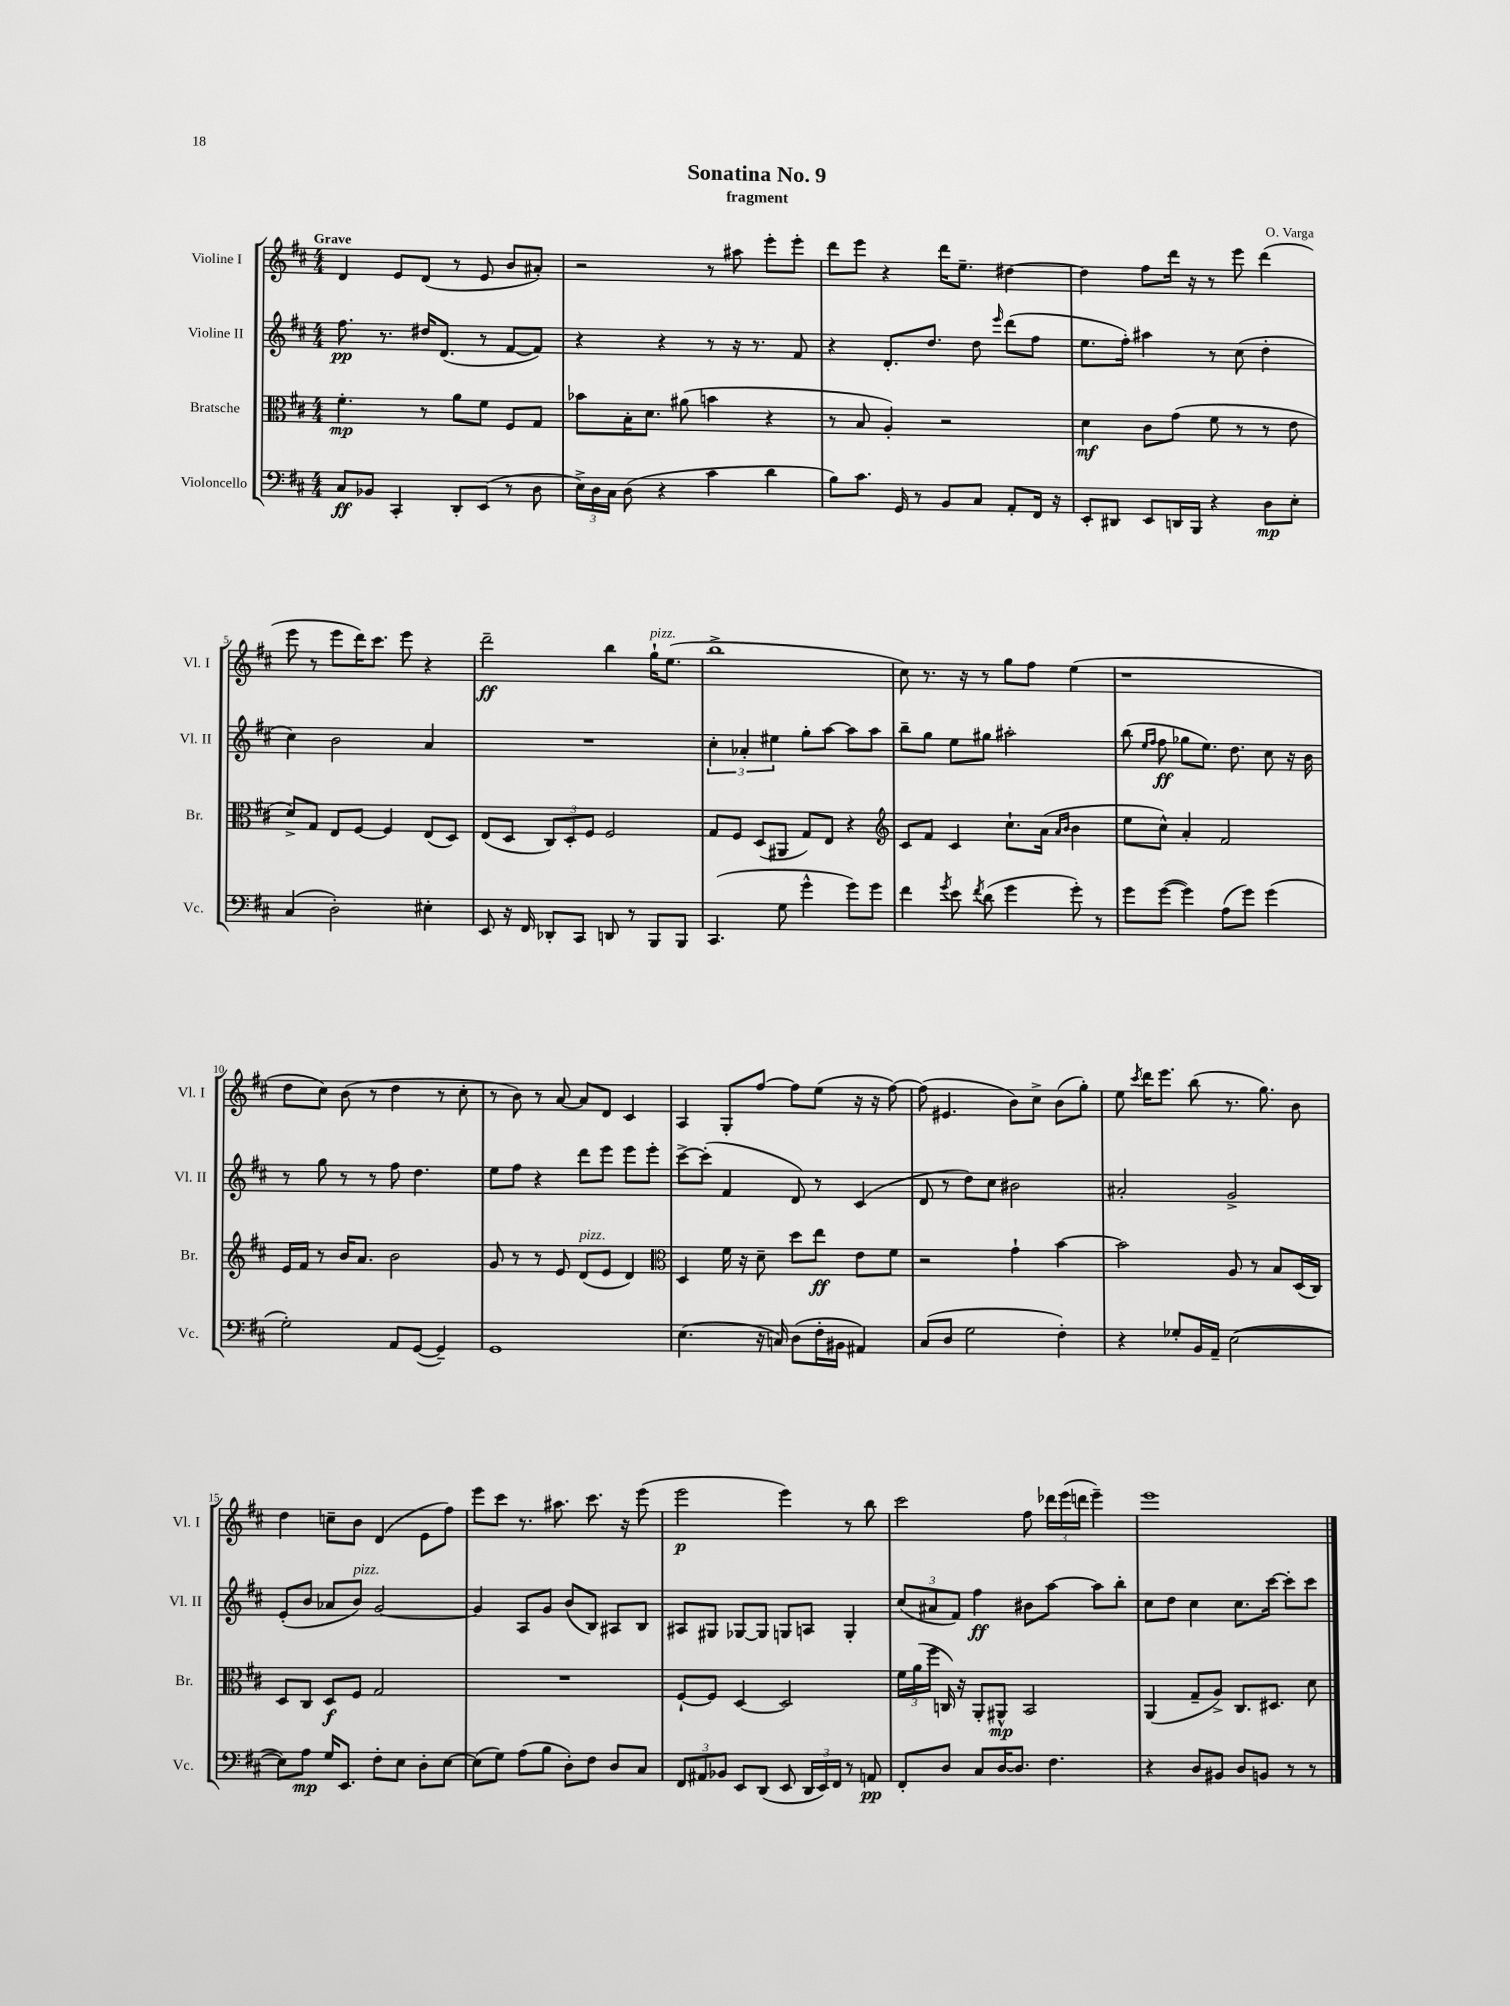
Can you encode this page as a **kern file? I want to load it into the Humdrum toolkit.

**kern	**kern	**kern	**kern
*staff4	*staff3	*staff2	*staff1
*clefF4	*clefC3	*clefG2	*clefG2
*k[f#c#]	*k[f#c#]	*k[f#c#]	*k[f#c#]
*M4/4	*M4/4	*M4/4	*M4/4
8C#	4.f#'	8.ff#	4d
8BB-	.	.	.
.	.	8.r	.
4CC#'	.	.	8e
.	8r	16dd#	(8d
.	.	(8.d	.
8DD'	8a	.	8r
(8EE	8f#	8r	8e
8r	8F#	[8f#	8b
8D	8G	8f#])	8a#')
=	=	=	=
24E^)	8b-	4r	2r
24D	.	.	.
24C#	.	.	.
(8D	16B'	.	.
.	8.d	.	.
4r	.	4r	.
.	(8a#	.	.
4c#	4b	8r	8r
.	.	16r	8aa#
.	.	8.r	.
4d	4r	.	8eee'
.	.	8f#	8eee'
=	=	=	=
8B)	8r	4r	8ddd
8.c#	8B	.	8eee
.	4A')	8.d'	4r
16GG	.	.	.
8r	.	.	.
.	.	8.dd	.
8BB	2r	.	16ddd
.	.	.	8.ee~
8C#	.	8dd	.
.	.	16qqeee	.
8AA'	.	(8ddd	[4dd#
16FF#	.	8ff#	.
16r	.	.	.
=	=	=	=
8EE'	4d	8.ee	4dd#]
8DD#	.	.	.
.	.	16ff#')	.
8EE	8c#	4aa#	8ff#
16DD	(8g	.	16ddd
16BBB	.	.	16r
4r	8f#	8r	8r
.	8r	(8cc#	8eee
8D	8r	4dd'	(4ddd
8E'	8e	.	.
=	=	=	=
(4C#	8d^)	4cc#)	8eee
.	8G	.	8r
2D')	8E	2b	8eee
.	[8F#	.	16ddd)
.	.	.	8.ccc#
.	4F#]	.	.
.	.	.	8eee
4E#'	(8E	4a	4r
.	8D)	.	.
=	=	=	=
8EE	(8E	1r	2ddd~
16r	8D	.	.
16FF#	.	.	.
8DD-'	12C#)	.	.
.	12D'	.	.
8CC#	.	.	.
.	12F#	.	.
8DD	2F#	.	4bb
8r	.	.	.
8BBB	.	.	16gg`
.	.	.	(8.ee
8BBB	.	.	.
=	=	=	=
(4.CC#	8G	6cc#'	1bb^
.	8F#	.	.
.	.	6a-'	.
.	(8D	.	.
.	.	6ee#	.
8G	8AA#	.	.
4g^^	8G)	8gg'	.
.	8E	[8aa	.
8g)	4r	8aa]	.
8g	.	8aa	.
=	=	=	=
*	*clefG2	*	*
4f#	8c#	8bb~	8cc#)
.	8f#	8gg	8.r
8qg	.	.	.
8e	4c#	8ee	.
.	.	.	16r
8qf#	.	.	.
(8d	.	8gg#	8r
4g	8.cc#`	2aa#'	8gg
.	.	.	8ff#
.	(16a	.	.
.	16qqa	.	.
.	16qqb	.	.
8g')	4b	.	(4ee
8r	.	.	.
=	=	=	=
8g	8ee	(8bb	1r
.	.	16qqee	.
.	.	16qqff#	.
([8g	8cc#^^)	8ff#	.
4g])	4a'	8gg-	.
.	.	8.ee)	.
(8A	2f#	.	.
.	.	8.dd	.
8g)	.	.	.
(4g	.	8cc#	.
.	.	16r	.
.	.	16b	.
=	=	=	=
2G')	16e	8r	8dd
.	16f#	.	.
.	8r	8gg	8cc#)
.	16b	8r	(8b
.	8.a	.	.
.	.	8r	8r
8AA	2b	8ff#	4dd
([8GG	.	4.dd	.
4GG~])	.	.	8r
.	.	.	8cc#'
=	=	=	=
1GG	8g	8ee	8r
.	8r	8ff#	8b)
.	8r	4r	8r
.	8e	.	[8a
.	(8d	8ddd	8a]
.	8e	8eee	8d
.	4d)	8eee	4c#
.	.	8eee'	.
=	=	=	=
*	*clefC3	*	*
(4.E	4D	[8ccc#^	4A
.	.	(8ccc#']	.
.	16f#	4f#	8G'
.	16r	.	.
16r	8d~	.	[8ff#
16C)	.	.	.
(8D	8dd	8d)	8ff#]
16F#'	8ee	8r	(8ee
16BB#	.	.	.
4AA#)	8e	(4c#	16r
.	.	.	16r
.	8f#	.	[8ff#)
=	=	=	=
(8C#	2r	8d	(8ff#]
8D	.	8r	4.e#
2G	.	8dd)	.
.	.	8cc#	.
.	4g`	2b#	8b)
.	.	.	8cc#^
4F#')	[4b	.	(8b
.	.	.	8gg')
=	=	=	=
4r	2b]	2a#'	8ee
.	.	.	8qccc#
.	.	.	16ddd
.	.	.	8.eee
8G-'	.	.	.
16BB	.	.	(8bb
16AA~	.	.	.
([2E	8A	2g^	8.r
.	8r	.	.
.	.	.	8.gg)
.	8B	.	.
.	(16D	.	8b
.	16C#)	.	.
=	=	=	=
8E])	8D	(8e'	4dd
8A	8C#	8b	.
16G	8D	8a-	8cc~
8.EE	.	.	.
.	8F#	8b)	8b
8F#'	2G	[2g	(4d
8E	.	.	.
8D'	.	.	8e
[8E	.	.	8ff#)
=	=	=	=
(8E]	1r	4g]	8eee
8G)	.	.	8ccc#
(8A	.	8A	8.r
8B	.	8g	.
.	.	.	8.aa#
8D')	.	(8b	.
8F#	.	8B)	8.ccc#
8D	.	8A#	.
.	.	.	16r
8C#	.	8B	(8eee
=	=	=	=
12FF#	[8F#`	8A#	2eee
12AA#	.	.	.
.	8F#]	8G#	.
12BB-	.	.	.
8EE	[4D	[8G-	.
(8DD	.	8G-]	.
8EE	2D]	8G	4eee)
24DD	.	8A	.
24EE)	.	.	.
24FF#	.	.	.
8r	.	4G'	8r
8AA	.	.	8bb
=	=	=	=
8FF#'	24f#	(12cc#	2ccc#
.	(24a	.	.
.	24ff#	12a#	.
8D	16C)	.	.
.	.	12f#)	.
.	16r	.	.
8C#	8AA'	4ff#	.
[16D	8AA#^^	.	.
8.D]	.	.	.
.	2BB	8b#	8ff#
4.F#	.	[8aa	24ddd-
.	.	.	(24eee
.	.	.	24ddd
.	.	8aa]	4eee~)
.	.	8bb'	.
=	=	=	=
4r	(4AA	8cc#	1eee
.	.	8dd	.
8D	8G~	4cc#	.
8BB#	8A^)	.	.
8D	8.C#	8.cc#	.
8BB	.	.	.
.	8.D#	[16ccc#	.
8r	.	8ccc#']	.
8r	8d	8ccc#	.
==	==	==	==
*-	*-	*-	*-
